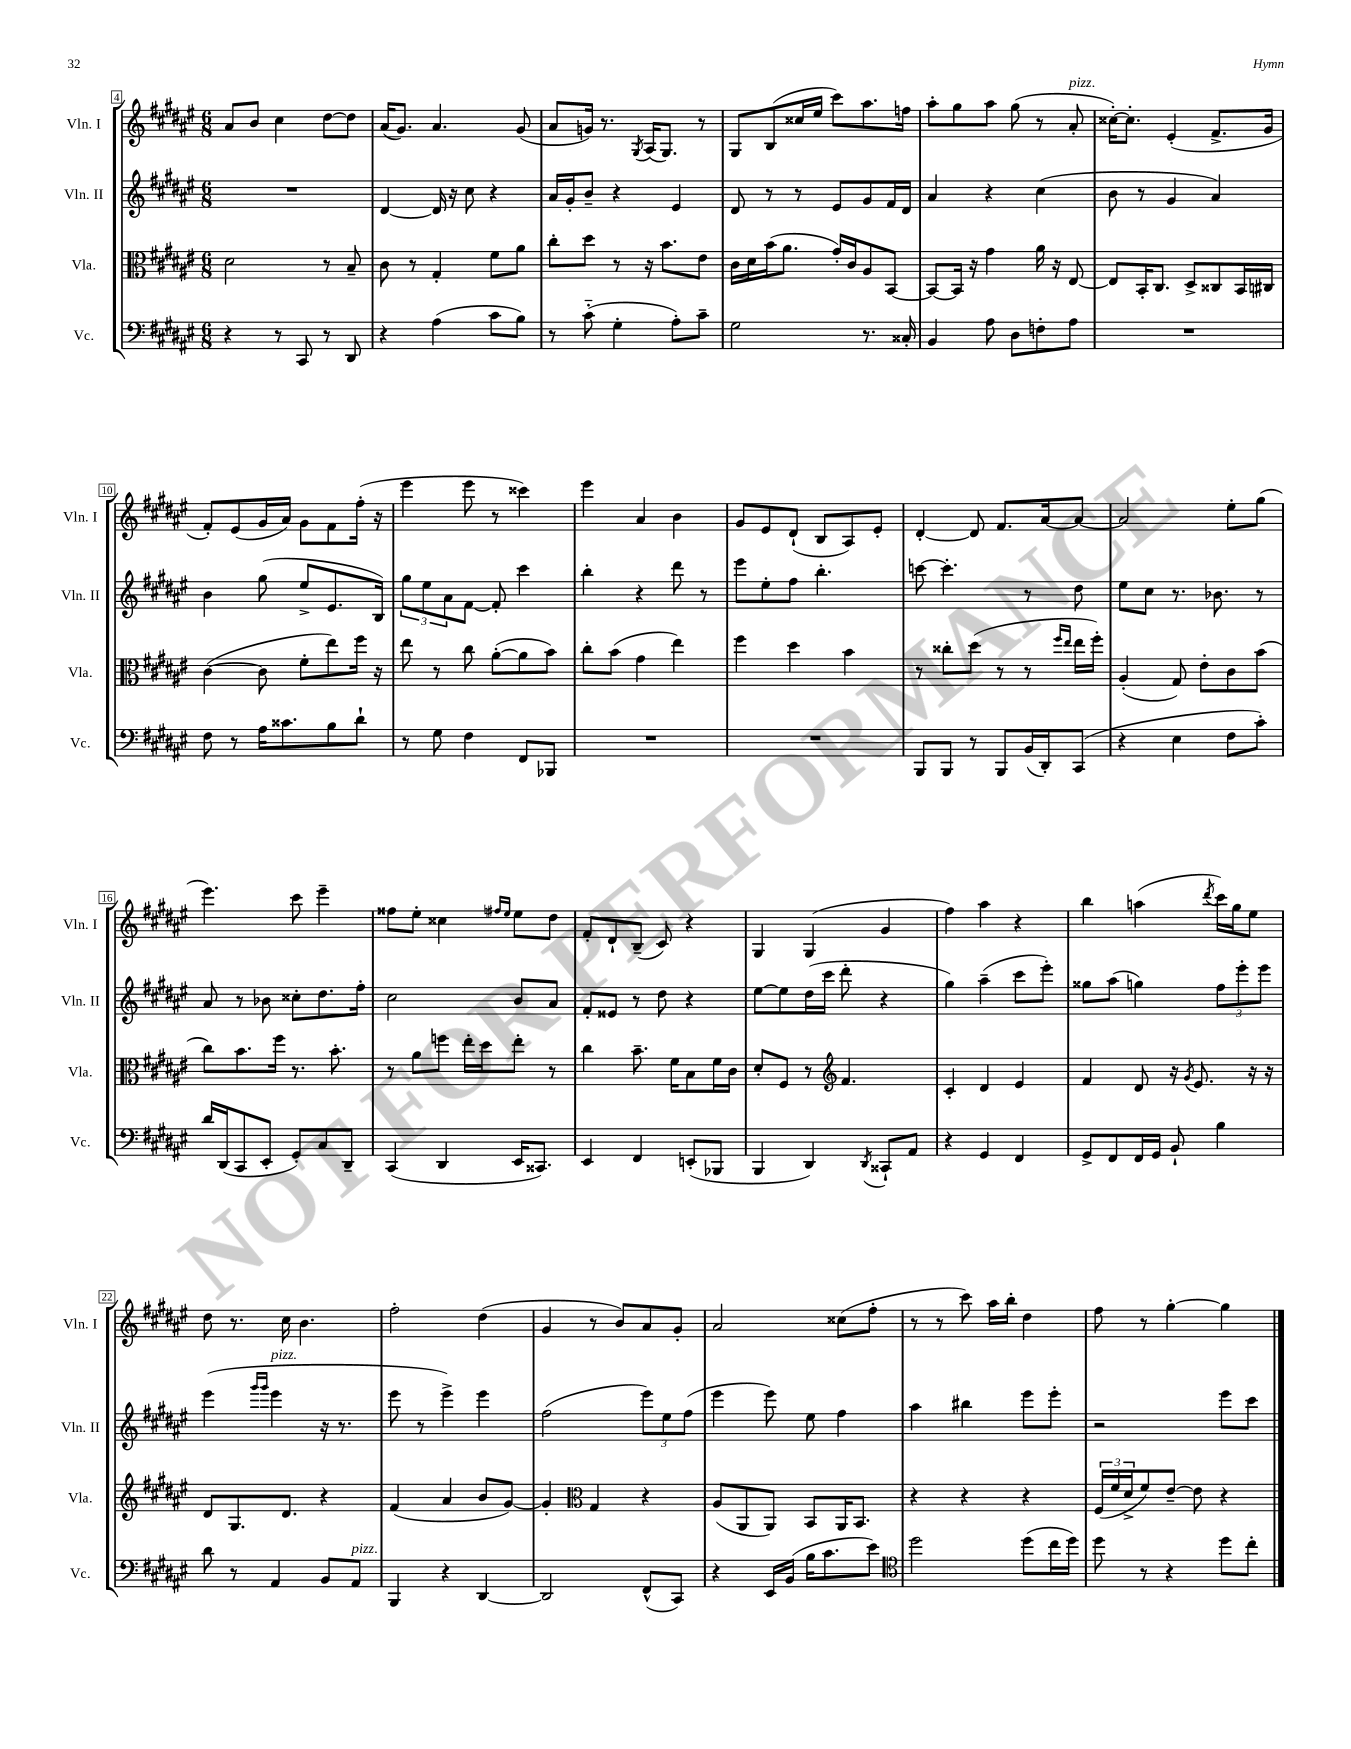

**kern	**kern	**kern	**kern
*part4	*part3	*part2	*part1
*staff4	*staff3	*staff2	*staff1
*I"Vc.	*I"Vla.	*I"Vln. II	*I"Vln. I
*I'Vc.	*I'Vla.	*I'Vln. II	*I'Vln. I
*clefF4	*clefC3	*clefG2	*clefG2
*k[f#c#g#d#a#e#]	*k[f#c#g#d#a#e#]	*k[f#c#g#d#a#e#]	*k[f#c#g#d#a#e#]
*M6/8	*M6/8	*M6/8	*M6/8
=4	=4	=4	=4
4r	2d#\	2.r	8a#/L
.	.	.	8b/J
8r	.	.	4cc#\
8CC#/	.	.	.
8r	8r	.	[8dd#\L
8DD#/	8B~/	.	8dd#\J]
=5	=5	=5	=5
4r	8c#\	[4d#/	(16a#/KL
.	.	.	8.g#/J)
.	8r	.	.
(4A#\	4G#'/	16d#/]	4.a#/
.	.	16r	.
.	.	8cc#\	.
8c#\L	8f#\L	4r	.
8B\J)	8a#\J	.	(8g#/
=6	=6	=6	=6
8r	8cc#'\L	16a#/LL	8a#/L
.	.	16g#'/J	.
(8c#\	8dd#\J	8b~/J	16gn/Jk)
.	.	.	8.r
4G#'\	8r	4r	.
.	.	.	8qG#/
.	16r	.	(16A#/KL
.	8.b\L	.	8.G#/J)
8A#'\L)	.	4e#/	.
8c#~\J	8e#\J	.	8r
=7	=7	=7	=7
2G#\	16c#\LL	8d#/	8G#/L
.	16d#\	.	.
.	(16b\J	8r	(8B/
.	8.a#\J	.	.
.	.	8r	16cc##X/L
.	.	.	16ee#/JJ
.	16g#'/LL)	8e#/L	8ccc#\L)
.	16c#/J	.	.
8.r	8A#/	8g#/	8.aa#\
.	[8BB/J	16f#/L	.
16C##X'/	.	16d#/JJ	16ffn\Jk
=8	=8	=8	=8
4BB/	8BB/L_	4a#/	8aa#'\L
.	16BB/Jk]	.	8gg#\
.	16r	.	.
8A#\	4g#\	4r	8aa#\J
8D#\L	.	.	(8gg#\
8Fn'\	16a#\	(4cc#\	8r
.	16r	.	.
!	!	!	!LO:TX:a:i:t=pizz.
8A#\J	[8E#/	.	8a#'/
=9	=9	=9	=9
2.r	8E#/L]	8b\	[16cc##X'\KL)
.	.	.	8.cc##'\J]
.	16BB'/K	8r	.
.	8.C#/J	.	.
.	.	4g#/	(4e#'/
.	8D#^/L	.	.
.	8C##X/	4a#/)	8.f#^/L
.	16BB/L	.	.
.	16C#X/JJ	.	16g#/Jk
!!LO:LB:g=z
=10	=10	=10	=10
8F#\	([4c#\	4b\	8f#'/L)
8r	.	.	(8e#/
16A#\KL	8c#\]	(8gg#\	16g#/L
8.c##X\	.	.	16a#/JJ)
.	8f#'\L	8ee#^/L	8g#\L
8B\	8ee#\)	8.e#/	8f#\
8d#`\J	16ff#\Jk	.	(16ff#'\Jk
.	16r	16B/Jk)	16r
=11	=11	=11	=11
8r	8ee#\	12gg#\L	4eee#\
.	.	12ee#\	.
8G#\	8r	.	.
.	.	12a#\	.
4F#\	8cc#\	[8f#\J	8eee#\
.	([8a#'\L	8f#'/]	8r
8FF#/L	8a#\]	4ccc#\	4ccc##X\)
8BBB-X/J	8b\J)	.	.
=12	=12	=12	=12
2.r	8cc#'\L	4bb'\	4eee#\
.	(8b\J	.	.
.	4g#\	4r	4a#/
.	4ee#\)	8ddd#\	4b\
.	.	8r	.
=13	=13	=13	=13
2.r	4ff#\	8eee#\L	8g#/L
.	.	8ee#'\	8e#/
.	4dd#\	8ff#\J	(8d#`/J
.	.	4.bb'\	8B/L
.	4b\	.	8A#/)
.	.	.	8e#'/J
=14	=14	=14	=14
8BBB/L	8r	[8cccn\	[4d#'/
8BBB/J	8cc##X'\L	4.ccc'\]	.
8r	(8dd#\J	.	8d#/]
8BBB/L	8r	.	8.f#/L
(16BB/L	8r	8r	.
16DD#'/J)	.	.	[16a#/k
.	16qqff#/LL	.	.
.	16qqee#/JJ	.	.
(8CC#/J	16ee#\LL	8dd#\	8a#/J_
.	16ff#'\JJ)	.	.
=15	=15	=15	=15
4r	(4A#'/	8ee#\L	2a#/]
.	.	8cc#\J	.
4E#\	8G#/)	8.r	.
.	8e#'\L	.	.
.	.	8.b-X\	.
8F#\L	8c#\	.	8ee#'\L
8c#'\J)	(8b\J	8r	(8gg#\J
!!LO:LB:g=z
=16	=16	=16	=16
16d#/LL	8cc#\L)	8a#/	4.eee#\)
(16DD#/J	.	.	.
8CC#/	8.b\	8r	.
8EE#'/J	.	8b-X\	.
.	16ff#\Jk	.	.
8GG#'/L)	8.r	8cc##X'\L	8ccc#\
8C#/	.	8.dd#\	4eee#~\
.	8.b'\	.	.
8DD#~/J	.	.	.
.	.	16ff#'\Jk	.
=17	=17	=17	=17
(4CC#/	8r	2cc#\	8ff##X\L
.	8a#\L	.	8ee#'\J
4DD#/	8ffn\J	.	4cc##X\
.	16ee#'\LL	.	.
.	16dd#\J	.	.
.	.	.	16qqff#X/LL
.	.	.	16qqee#/JJ
16EE#/KL	8ee#'\J	8b/L	8ee#\L
8.CC##X/J)	.	.	.
.	8r	8a#/J	8dd#\J
=18	=18	=18	=18
4EE#/	4cc#\	8f#'/L	8f#'/L
.	.	8e##X/J	8d#`/
4FF#/	8.b~\	8r	(8B~/J
.	.	8dd#\	8c#/)
.	16f#\KL	.	.
(8EEn'/L	8B\	4r	4r
8BBB-X/J	16f#\L	.	.
.	16c#\JJ	.	.
=19	=19	=19	=19
4BBB/	8d#'/L	[8ee#\L	4G#/
.	8F#/J	8ee#\]	.
4DD#/)	8r	(16dd#\L	(4G#/
.	.	16ccc#\JJ	.
*	*clefG2	*	*
.	4.f#/	8ddd#'\	.
8qDD#/	.	.	.
8CC##X`/L	.	4r	4g#/
8AA#/J	.	.	.
=20	=20	=20	=20
4r	4c#'/	4gg#\)	4ff#\)
4GG#/	4d#/	(4aa#~\	4aa#\
4FF#/	4e#/	8ccc#\L	4r
.	.	8eee#'\J)	.
=21	=21	=21	=21
8GG#^/L	4f#/	8gg##X\L	4bb\
8FF#/	.	(8aa#\J	.
16FF#/L	8d#/	4ggn\)	(4aan\
16GG#/JJ	.	.	.
8BB`/	16r	.	.
.	8qg#/	.	.
.	8.e#/	.	.
.	.	.	8qddd#/
4B\	.	12ff#\L	16ccc#\LL)
.	.	.	16gg#\J
.	.	12eee#'\	.
.	16r	.	8ee#\J
.	.	12eee#\J	.
.	16r	.	.
!!LO:LB:g=z
=22	=22	=22	=22
8d#\	8d#/L	(4eee#\	8dd#\
8r	8.G#/	.	8.r
.	.	16qqggg#/LL	.
.	.	16qqggg#/JJ	.
!	!	!LO:TX:a:i:t=pizz.	!
4AA#/	.	4eee#\	.
.	8.d#/J	.	16cc#\
.	.	.	4.b\
8BB/L	4r	16r	.
.	.	8.r	.
!LO:TX:a:i:t=pizz.	!	!	!
8AA#/J	.	.	.
=23	=23	=23	=23
4BBB/	(4f#/	8eee#\	2ff#'\
.	.	8r	.
4r	4a#/	4eee#^\)	.
[4DD#/	8b/L	4eee#\	(4dd#\
.	[8g#/J)	.	.
=24	=24	=24	=24
2DD#/]	4g#'/]	(2ff#\	4g#/
*	*clefC3	*	*
.	4G#/	.	8r
.	.	.	8b/L)
(8FF#^^/L	4r	12eee#\L)	8a#/
.	.	12ee#\	.
8CC#/J)	.	.	8g#'/J
.	.	(12ff#\J	.
=25	=25	=25	=25
4r	(8A#/L	4eee#\	2a#/
.	8AA#/	.	.
16EE#/LL	8AA#/J)	8eee#\)	.
(16BB/JJ	.	.	.
16B\KL	8BB/L	8ee#\	.
8.c#\	.	.	.
.	16AA#/K	4ff#\	(8cc##X\L
.	8.BB/J	.	.
8e#\J)	.	.	8ff#'\J
=26	=26	=26	=26
*clefC4	*	*	*
2dd#\	4r	4aa#\	8r
.	.	.	8r
.	4r	4bb#X\	8ccc#\)
.	.	.	16aa#\LL
.	.	.	16bb'\JJ
(8dd#\L	4r	8eee#\L	4dd#\
16cc#\L	.	8eee#'\J	.
16dd#\JJ)	.	.	.
=27	=27	=27	=27
8dd#\	(24F#/LL	2r	8ff#\
.	24f#/	.	.
.	24d#^/J	.	.
8r	8f#/)	.	8r
4r	[8e#~/J	.	[4gg#'\
.	8e#\]	.	.
8dd#\L	4r	8eee#\L	4gg#\]
8cc#'\J	.	8ccc#\J	.
==	==	==	==
*-	*-	*-	*-
